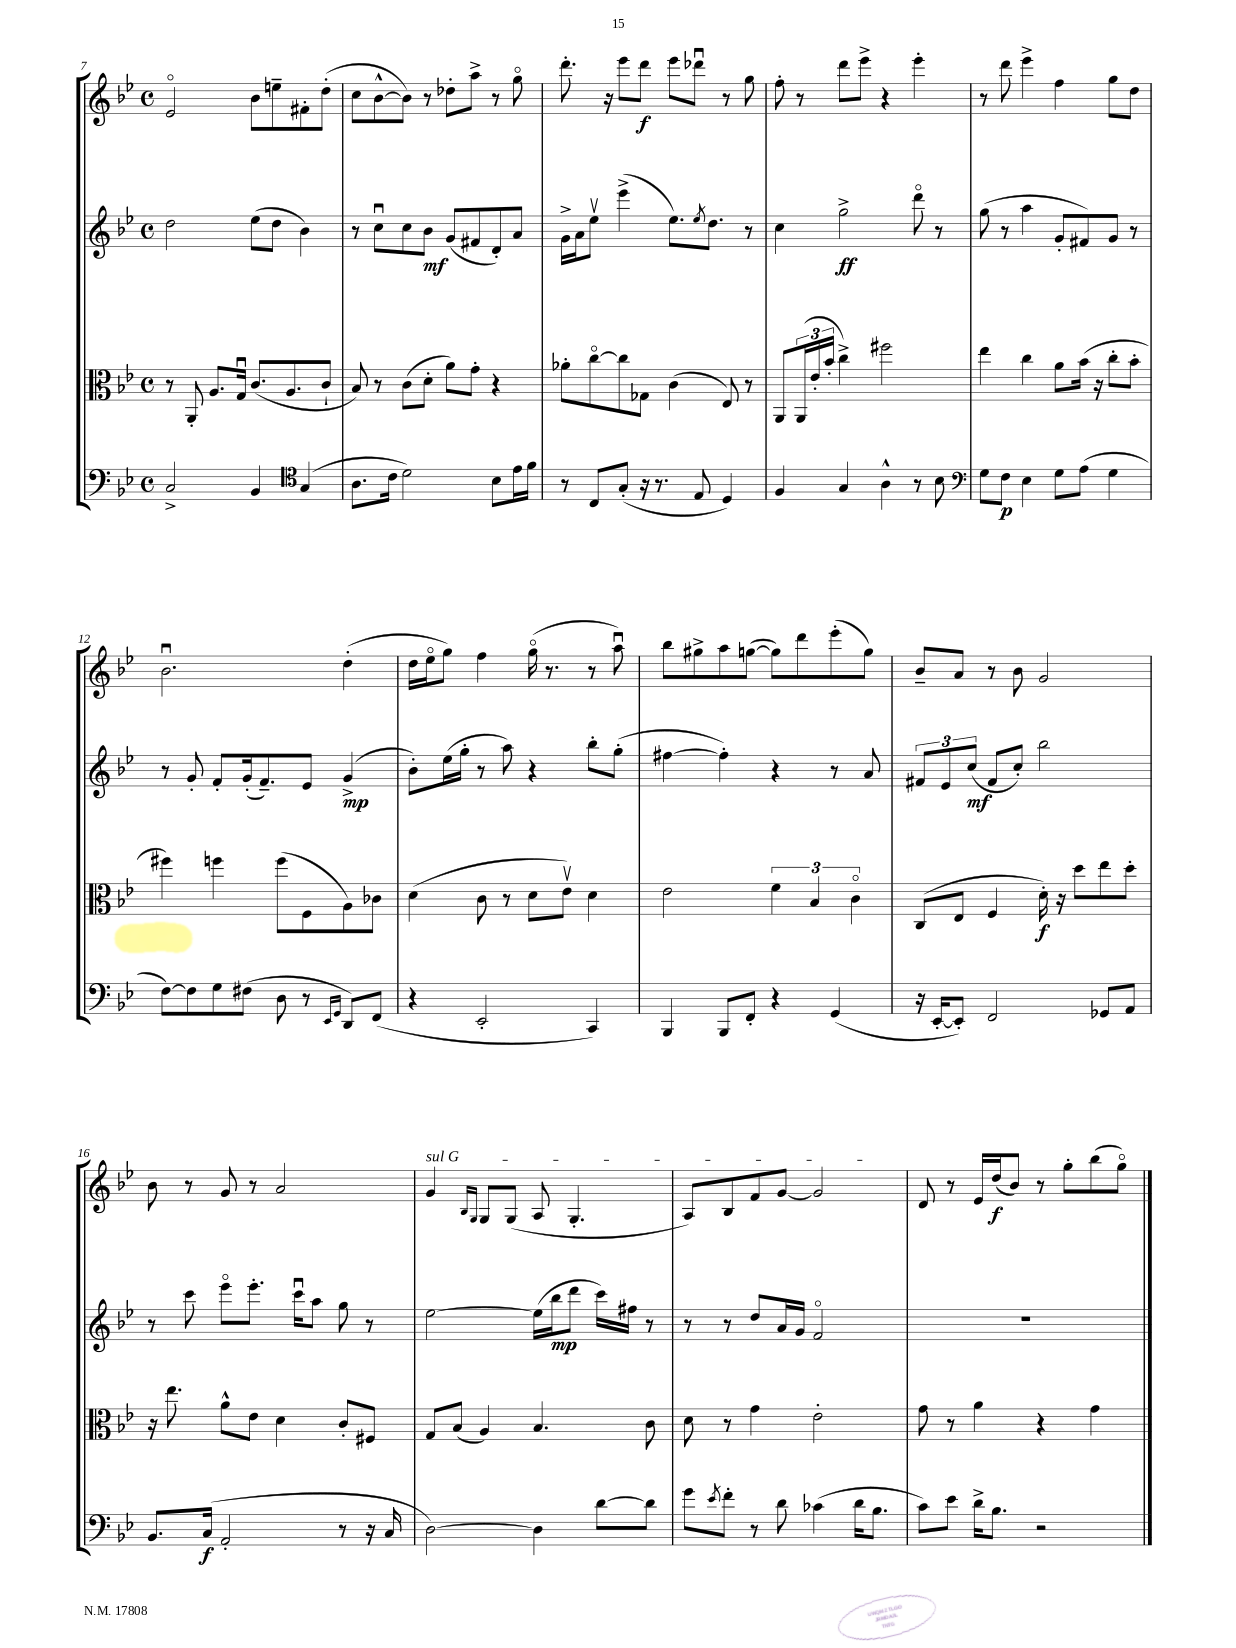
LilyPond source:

<<
\new StaffGroup <<
\new Staff = "s0" {
    \clef treble \key bes \major \defaultTimeSignature \time 4/4
    ees'2\flageolet bes'8 e''8-- fis'8-. d''8-.( |
    c''8 bes'8~-^ bes'8) r8 des''8-. a''8-> r8 g''8\flageolet |
    d'''8.-. r16 ees'''8 d'''8\f ees'''8 des'''8\downbow r8 g''8 |
    f''8-. r8 d'''8 ees'''8-> r4 ees'''4-. |
    r8 d'''8 ees'''4-> f''4 g''8 d''8 |
    bes'2.\downbow d''4-.( |
    d''16 ees''16\flageolet g''8) f''4 g''16\flageolet( r8. r8 a''8\downbow) |
    bes''8 gis''8-> a''8 g''8~( g''8) d'''8 ees'''8-.( g''8) |
    bes'8-- a'8 r8 bes'8 g'2 |
    bes'8 r8 g'8 r8 a'2 |
    \once \override TextSpanner.bound-details.left.text = \markup { \italic "sul G" } g'4\startTextSpan \grace { bes16 g16 } g8 g8( a8 g4.-. |
    a8) bes8 f'8 g'8~ g'2\stopTextSpan |
    d'8 r8 ees'16 d''16\f( bes'8) r8 g''8-. bes''8( g''8\flageolet) \bar "|." |
}
\new Staff = "s1" {
    \clef treble \key bes \major \defaultTimeSignature \time 4/4
    d''2 ees''8( d''8 bes'4) |
    r8 c''8\downbow c''8 bes'8\mf g'8( fis'8 d'8-.) a'8 |
    g'16-> a'16 ees''8\upbow ees'''4->( ees''8.) \acciaccatura { ees''8 } d''8. r8 |
    c''4 g''2->\ff d'''8\flageolet r8 |
    g''8( r8 a''4 g'8-. fis'8) g'8 r8 |
    r8 g'8-. f'8-. g'16-.( f'8.--) ees'8 g'4->\mp( |
    bes'8-.) ees''16( g''16-. r8 a''8) r4 bes''8-. g''8-.( |
    fis''4~ fis''4-.) r4 r8 a'8 |
    \tuplet 3/2 { fis'8 ees'8 c''8\mf( } fis'8 c''8-.) bes''2 |
    r8 c'''8 ees'''8\flageolet ees'''8.-. c'''16\downbow a''8 g''8 r8 |
    ees''2~ ees''16( bes''16\mp d'''8 c'''16) fis''16 r8 |
    r8 r8 d''8 a'16 g'16 f'2\flageolet |
    R1 \bar "|." |
}
\new Staff = "s2" {
    \clef alto \key bes \major \defaultTimeSignature \time 4/4
    r8 a,8-. a8. g16\downbow c'8.( a8. c'8-! |
    bes8) r8 c'8( d'8-. a'8) g'8-. r4 |
    aes'8-. c''8~\flageolet c''8 ges8 c'4( ees8) r8 |
    a,8 \tuplet 3/2 { a,16( ees'16-. bes'16-. } c''4->) fis''2 |
    ees''4 c''4 a'8 bes'16( r16 c''8-. bes'8-. |
    fis''4) f''4 f''8( f8 a8) ces'8 |
    d'4( c'8 r8 d'8 ees'8\upbow) d'4 |
    ees'2 \tuplet 3/2 { f'4 bes4 c'4\flageolet } |
    c8( ees8 f4 d'16-.\f) r16 d''8 ees''8 d''8-. |
    r16 ees''8. a'8-^ ees'8 d'4 c'8-. fis8 |
    g8 bes8( a4) bes4. c'8 |
    d'8 r8 g'4 ees'2-. |
    g'8 r8 a'4 r4 g'4 \bar "|." |
}
\new Staff = "s3" {
    \clef bass \key bes \major \defaultTimeSignature \time 4/4
    c2-> bes,4 \clef tenor g4( |
    a8. c'16 d'2) bes8 ees'16 f'16 |
    r8 c8 g8-.( r16 r8. ees8 d4) |
    f4 g4 a4-^ r8 bes8 |
    \clef bass g8 f8\p ees4 g8 a8( g4 |
    f8~) f8 g8 fis8( d8 r8 \grace { ees,16 g,16 } d,8) f,8( |
    r4 ees,2-. c,4) |
    bes,,4 bes,,8 f,8-. r4 g,4( |
    r16 ees,16~-. ees,8-.) f,2 ges,8 a,8 |
    bes,8. c16\f( a,2-. r8 r16 c16 |
    d2~) d4 d'8~ d'8 |
    g'8 \acciaccatura { ees'8 } f'8-. r8 d'8 ces'4( d'16 bes8. |
    c'8) ees'8 d'16-> bes8. r2 \bar "|." |
}
>>
>>
\layout { \context { \Score currentBarNumber = #7 } }
